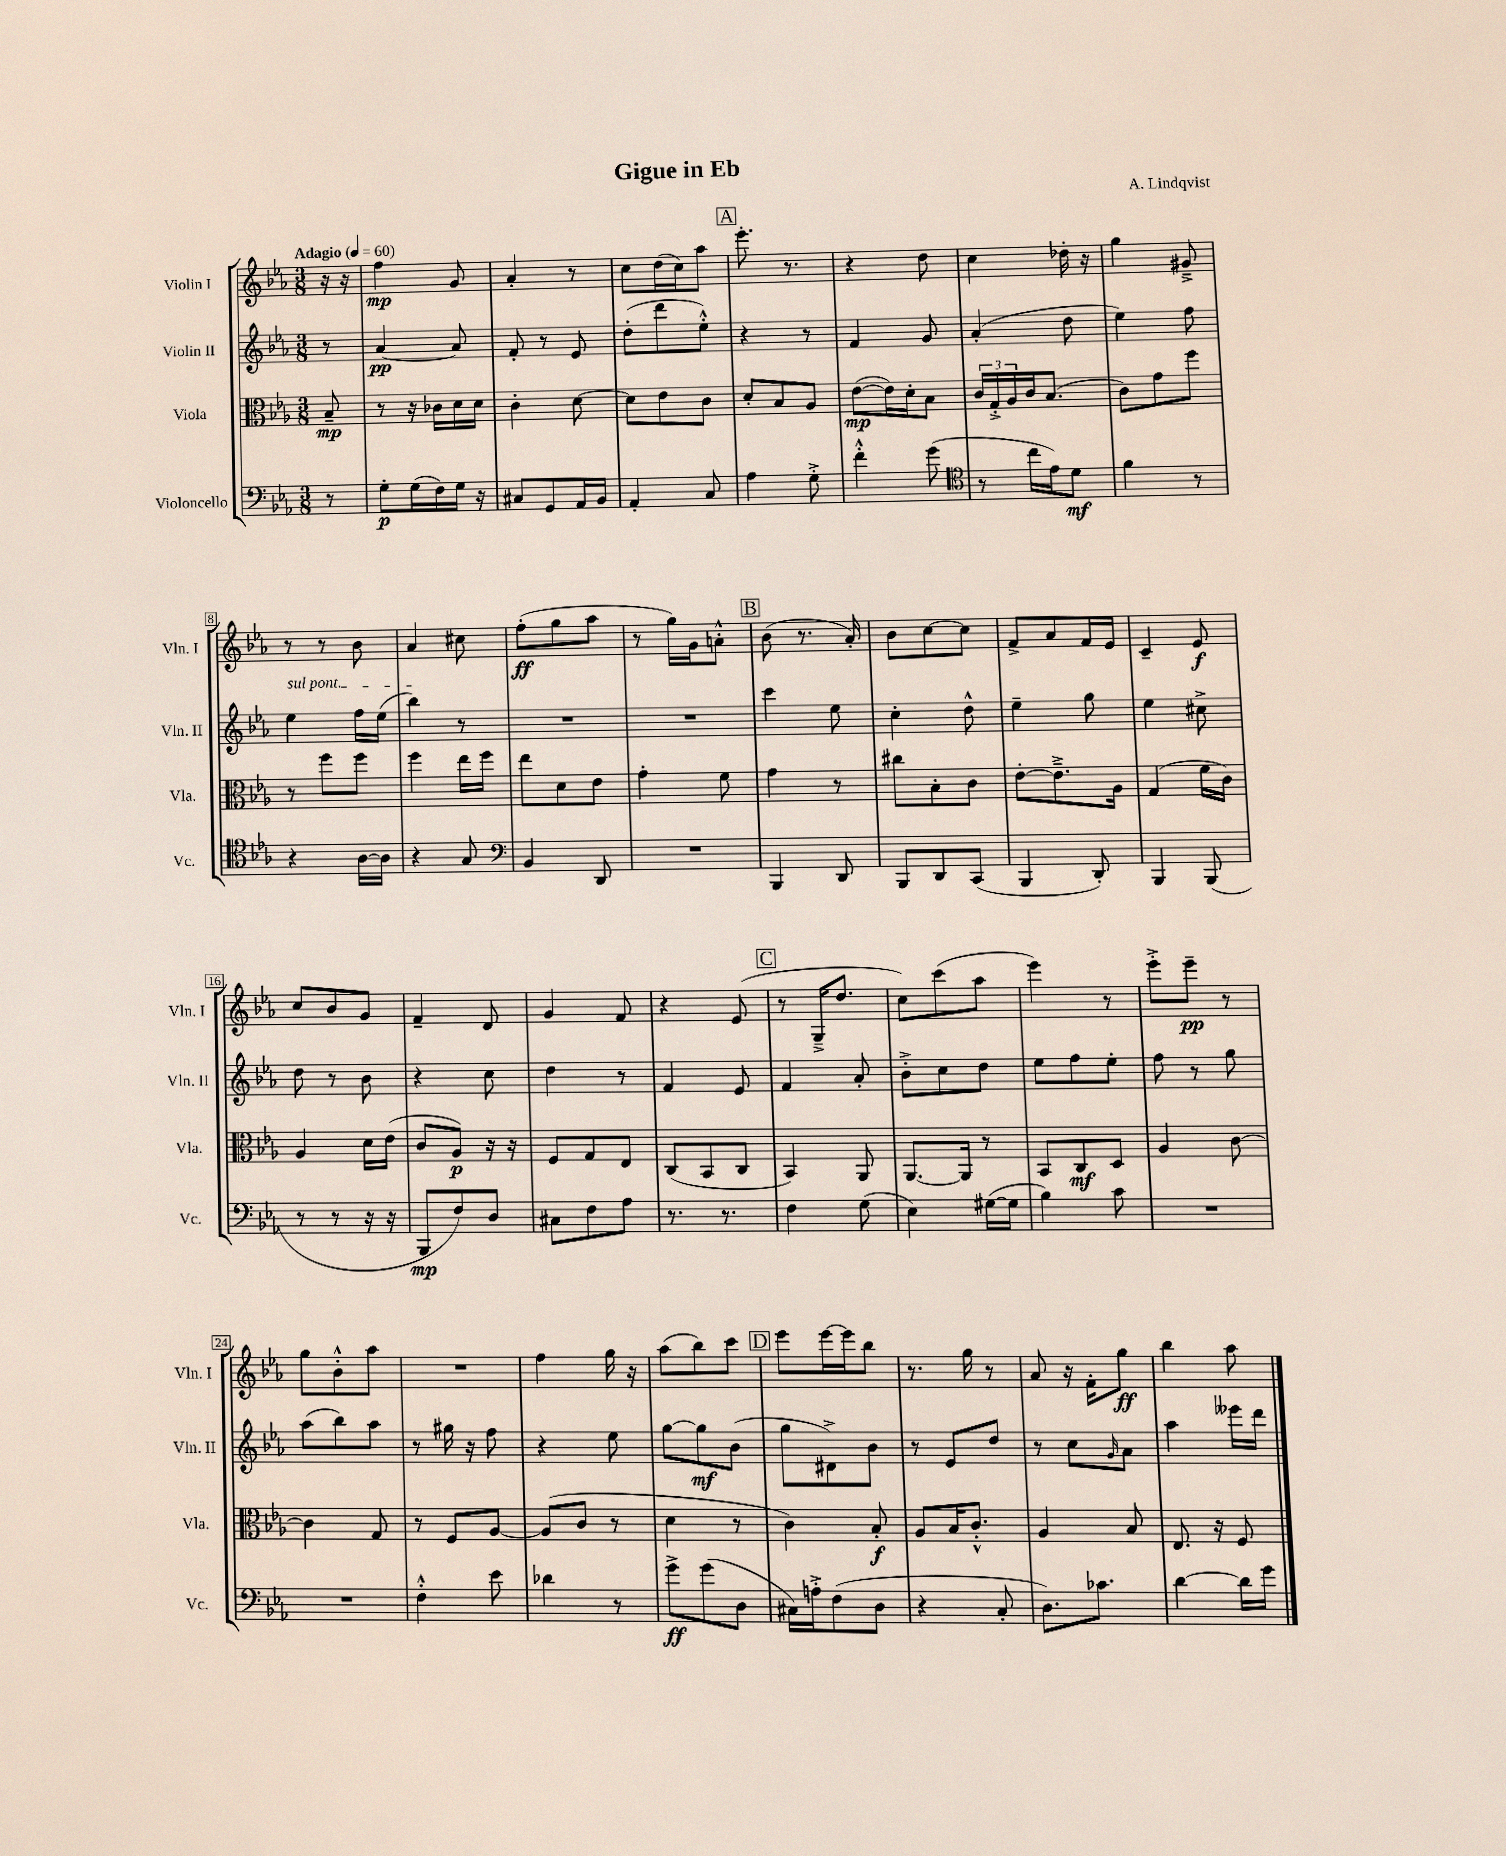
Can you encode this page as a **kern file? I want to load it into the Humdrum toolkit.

**kern	**dynam	**kern	**dynam	**kern	**dynam	**kern	**dynam
*part4	*part4	*part3	*part3	*part2	*part2	*part1	*part1
*staff4	*staff4	*staff3	*staff3	*staff2	*staff2	*staff1	*staff1
*I"Violoncello	*	*I"Viola	*	*I"Violin II	*	*I"Violin I	*
*I'Vc.	*	*I'Vla.	*	*I'Vln. II	*	*I'Vln. I	*
*clefF4	*	*clefC3	*	*clefG2	*	*clefG2	*
*k[b-e-a-]	*	*k[b-e-a-]	*	*k[b-e-a-]	*	*k[b-e-a-]	*
*M3/8	*	*M3/8	*	*M3/8	*	*M3/8	*
*MM60	*	*MM60	*	*MM60	*	*MM60	*
=	=	=	=	=	=	=	=
!	!	!	!	!	!	!LO:TX:a:B:t=Adagio	!
8r	.	8B-~/	mp	8r	.	16r	.
.	.	.	.	.	.	16r	.
=1	=1	=1	=1	=1	=1	=1	=1
8G'\L	p	8r	.	[4a-/	pp	4ff\	mp
(16G\L	.	16r	.	.	.	.	.
16F\)	.	16c-X\LL	.	.	.	.	.
16G\JJ	.	16d\	.	8a-/]	.	8g/	.
16r	.	16d\JJ	.	.	.	.	.
=2	=2	=2	=2	=2	=2	=2	=2
8C#X/L	.	4c'\	.	8f'/	.	4a-'/	.
8GG/	.	.	.	8r	.	.	.
16AA-/L	.	[8d\	.	8e-/	.	8r	.
16BB-/JJ	.	.	.	.	.	.	.
=3	=3	=3	=3	=3	=3	=3	=3
4AA-'/	.	8d\L]	.	(8dd'\L	.	8cc\L	.
.	.	8e-\	.	8ddd\	.	(16dd\L	.
.	.	.	.	.	.	16cc\J)	.
8C/	.	8c\J	.	8ee-'^^\J)	.	8aa-\J	.
!!LO:REH:place=s1:t=A
=4	=4	=4	=4	=4	=4	=4	=4
4A-\	.	8d'/L	.	4r	.	8.eee-'\	.
.	.	8B-/	.	.	.	.	.
.	.	.	.	.	.	8.r	.
8G'^\	.	8A-/J	.	8r	.	.	.
=5	=5	=5	=5	=5	=5	=5	=5
4f'^^\	.	([8e-\L	mp	4f/	.	4r	.
.	.	16e-\L])	.	.	.	.	.
.	.	16d'\J	.	.	.	.	.
(8g\	.	8B-\J	.	8g/	.	8dd\	.
=6	=6	=6	=6	=6	=6	=6	=6
*clefC4	*	*	*	*	*	*	*
8r	.	24c/LL	.	(4a-'/	.	4cc\	.
.	.	24G'^/	.	.	.	.	.
.	.	24A-/	.	.	.	.	.
16cc\LL	.	16c/J	.	.	.	.	.
16e-\J)	.	(8.B-/J	.	.	.	.	.
8d\J	mf	.	.	8dd\	.	16dd-X'\	.
.	.	.	.	.	.	16r	.
=7	=7	=7	=7	=7	=7	=7	=7
4f\	.	8c\L)	.	4ee-\)	.	4gg\	.
.	.	8g\	.	.	.	.	.
8r	.	8ff\J	.	8ff\	.	8g#X~^/	.
!!LO:LB:g=z
=8	=8	=8	=8	=8	=8	=8	=8
!	!	!	!	!LO:TX:a:i:t=sul pont.	!	!	!
4r	.	8r	.	4ee-\	.	8r	.
.	.	8ff\L	.	.	.	8r	.
[16A-\LL	.	8ff\J	.	16ff\LL	.	8b-\	.
16A-\JJ]	.	.	.	(16ee-\JJ	.	.	.
=9	=9	=9	=9	=9	=9	=9	=9
4r	.	4ff\	.	4bb-\)	.	4a-/	.
8G/	.	16ee-\LL	.	8r	.	8cc#X\	.
.	.	16ff\JJ	.	.	.	.	.
=10	=10	=10	=10	=10	=10	=10	=10
*clefF4	*	*	*	*	*	*	*
4BB-/	.	8ee-\L	.	4.r	.	(8ff'\L	ff
.	.	8d\	.	.	.	8gg\	.
8DD/	.	8e-\J	.	.	.	8aa-\J	.
=11	=11	=11	=11	=11	=11	=11	=11
4.r	.	4g'\	.	4.r	.	8r	.
.	.	.	.	.	.	16gg\LL)	.
.	.	.	.	.	.	16g\J	.
.	.	8f\	.	.	.	8an'^^\J	.
!!LO:REH:place=s1:t=B
=12	=12	=12	=12	=12	=12	=12	=12
4BBB-/	.	4g\	.	4ccc\	.	(8b-\	.
.	.	.	.	.	.	8.r	.
8DD/	.	8r	.	8ee-\	.	.	.
.	.	.	.	.	.	16a-'/)	.
=13	=13	=13	=13	=13	=13	=13	=13
8BBB-/L	.	8cc#X\L	.	4cc'\	.	8b-\L	.
8DD/	.	8B-'\	.	.	.	[8cc\	.
(8CC/J	.	8c\J	.	8dd^^\	.	8cc\J]	.
=14	=14	=14	=14	=14	=14	=14	=14
4BBB-/	.	[8e-'\L	.	4ee-~\	.	8f^/L	.
.	.	8.e-~^\]	.	.	.	8a-/	.
8DD'/)	.	.	.	8gg\	.	16f/L	.
.	.	16A-\Jk	.	.	.	16e-/JJ	.
=15	=15	=15	=15	=15	=15	=15	=15
4BBB-/	.	(4G/	.	4ee-\	.	4c~/	.
(8BBB-/	.	16f\LL	.	8cc#X^\	.	8e-/	f
.	.	16c\JJ)	.	.	.	.	.
!!LO:LB:g=z
=16	=16	=16	=16	=16	=16	=16	=16
8r	.	4A-/	.	8dd\	.	8cc/L	.
8r	.	.	.	8r	.	8b-/	.
16r	.	16d\LL	.	8b-\	.	8g/J	.
16r	.	(16e-\JJ	.	.	.	.	.
=17	=17	=17	=17	=17	=17	=17	=17
8BBB-/L	mp	8c/L	.	4r	.	4f~/	.
8F/)	.	8A-/J)	p	.	.	.	.
8D/J	.	16r	.	8cc\	.	8d/	.
.	.	16r	.	.	.	.	.
=18	=18	=18	=18	=18	=18	=18	=18
8C#X\L	.	8F/L	.	4dd\	.	4g/	.
8F\	.	8G/	.	.	.	.	.
8A-\J	.	8E-/J	.	8r	.	8f/	.
=19	=19	=19	=19	=19	=19	=19	=19
8.r	.	(8C/L	.	4f/	.	4r	.
.	.	8BB-/	.	.	.	.	.
8.r	.	.	.	.	.	.	.
.	.	8C/J	.	8e-/	.	(8e-/	.
!!LO:REH:place=s1:t=C
=20	=20	=20	=20	=20	=20	=20	=20
4F\	.	4BB-/)	.	4f/	.	8r	.
.	.	.	.	.	.	16G~^/KL	.
.	.	.	.	.	.	8.dd/J	.
(8G\	.	8AA-/	.	8a-'/	.	.	.
=21	=21	=21	=21	=21	=21	=21	=21
4E-\)	.	[8.AA-/L	.	8b-'^\L	.	8cc\L)	.
.	.	.	.	8cc\	.	(8ccc\	.
.	.	16AA-/Jk]	.	.	.	.	.
([16G#X\LL	.	8r	.	8dd\J	.	8aa-\J	.
16G#\JJ]	.	.	.	.	.	.	.
=22	=22	=22	=22	=22	=22	=22	=22
4B-\)	.	8BB-/L	.	8ee-\L	.	4eee-\)	.
.	.	8C/	mf	8ff\	.	.	.
8c\	.	8D/J	.	8ee-'\J	.	8r	.
=23	=23	=23	=23	=23	=23	=23	=23
4.r	.	4A-/	.	8ff\	.	8eee-'^\L	.
.	.	.	.	8r	.	8eee-~\J	pp
.	.	[8c\	.	8gg\	.	8r	.
!!LO:LB:g=z
=24	=24	=24	=24	=24	=24	=24	=24
4.r	.	4c\]	.	(8aa-\L	.	8gg\L	.
.	.	.	.	8bb-\)	.	8b-'^^\	.
.	.	8G/	.	8aa-\J	.	8aa-\J	.
=25	=25	=25	=25	=25	=25	=25	=25
4F'^^\	.	8r	.	8r	.	4.r	.
.	.	8F/L	.	16gg#X\	.	.	.
.	.	.	.	16r	.	.	.
8e-\	.	[8A-/J	.	8ff\	.	.	.
=26	=26	=26	=26	=26	=26	=26	=26
4d-X\	.	(8A-/L]	.	4r	.	4ff\	.
.	.	8c/J	.	.	.	.	.
8r	.	8r	.	8ee-\	.	16gg\	.
.	.	.	.	.	.	16r	.
=27	=27	=27	=27	=27	=27	=27	=27
8g^\L	ff	4d\	.	[8gg\L	.	(8aa-\L	.
(8g\	.	.	.	8gg\]	mf	8bb-\)	.
8D\J	.	8r	.	(8b-\J	.	8ccc\J	.
!!LO:REH:place=s1:t=D
=28	=28	=28	=28	=28	=28	=28	=28
16C#X\LL)	.	4c\)	.	8gg\L	.	8eee-\L	.
16An'^\J	.	.	.	.	.	.	.
(8F\	.	.	.	8d#X^\)	.	[16eee-\L	.
.	.	.	.	.	.	16eee-\J]	.
8D\J	.	8B-'/	f	8b-\J	.	8bb-\J	.
=29	=29	=29	=29	=29	=29	=29	=29
4r	.	8A-/L	.	8r	.	8.r	.
.	.	16B-/K	.	8e-/L	.	.	.
.	.	8.c'^^/J	.	.	.	16gg\	.
8C'/	.	.	.	8dd/J	.	8r	.
=30	=30	=30	=30	=30	=30	=30	=30
8.D\L)	.	4A-/	.	8r	.	8a-/	.
.	.	.	.	8cc\L	.	16r	.
8.c-X\J	.	.	.	.	.	16f'\KL	.
.	.	.	.	16qqg/	.	.	.
.	.	8B-/	.	8a-\J	.	8gg\J	ff
=31	=31	=31	=31	=31	=31	=31	=31
[4d\	.	8.E-/	.	4aa-\	.	4bb-\	.
.	.	16r	.	.	.	.	.
16d\LL]	.	8F/	.	16eee--X\LL	.	8aa-\	.
16g\JJ	.	.	.	16ddd\JJ	.	.	.
==	==	==	==	==	==	==	==
*-	*-	*-	*-	*-	*-	*-	*-
